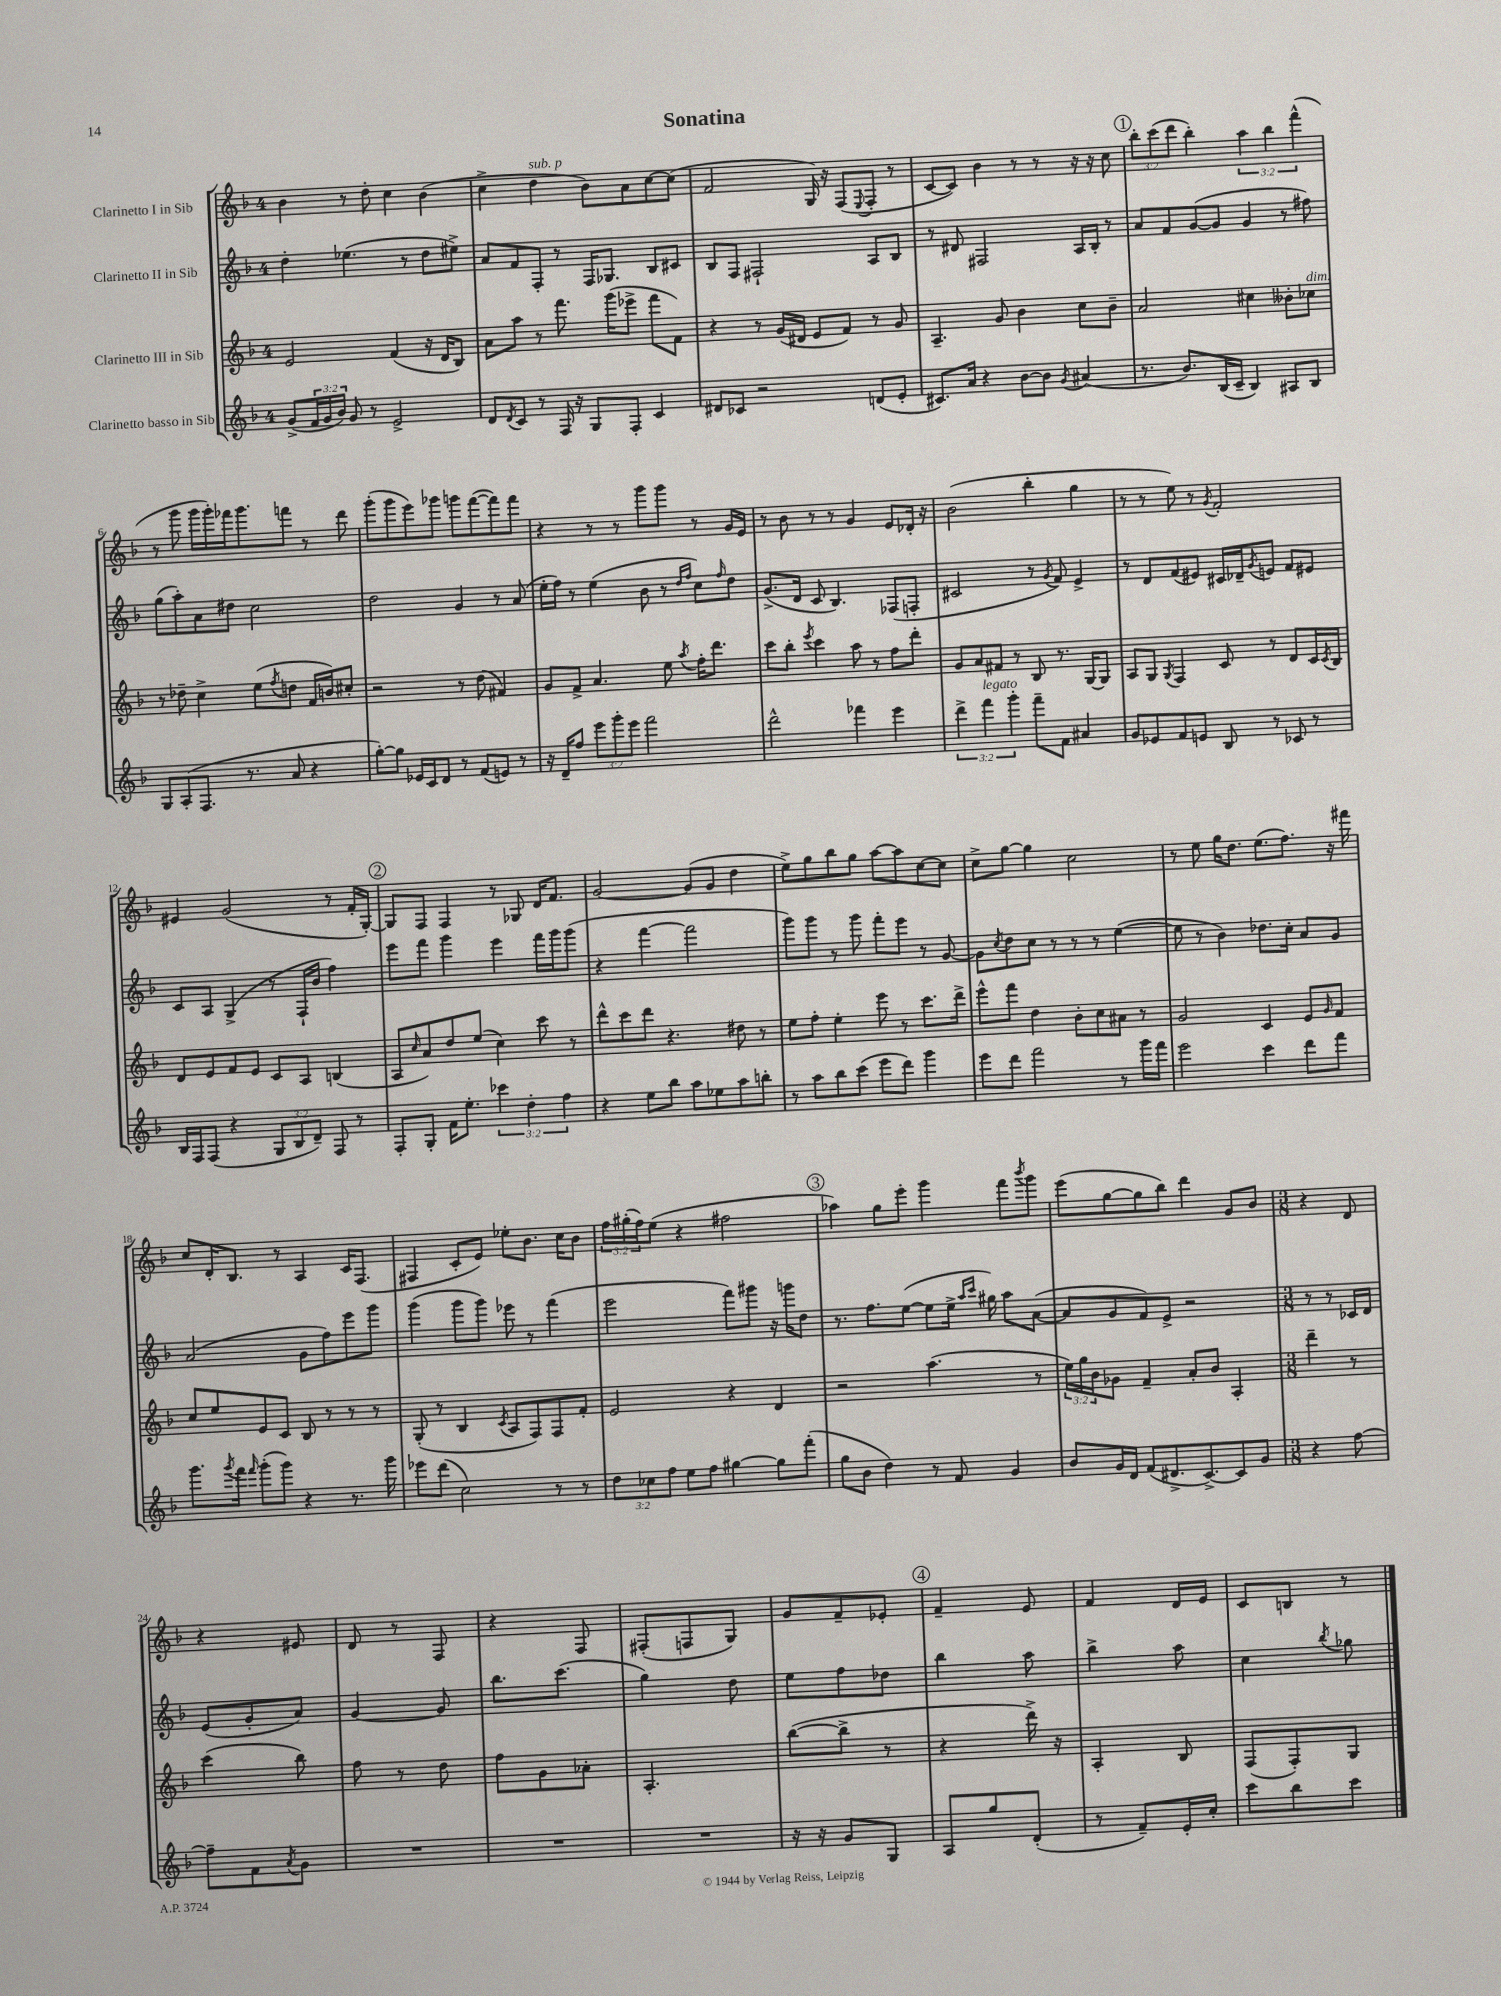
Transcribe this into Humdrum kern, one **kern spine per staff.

**kern	**kern	**kern	**kern
*part4	*part3	*part2	*part1
*staff4	*staff3	*staff2	*staff1
*I"Clarinetto basso in Sib	*I"Clarinetto III in Sib	*I"Clarinetto II in Sib	*I"Clarinetto I in Sib
*clefG2	*clefG2	*clefG2	*clefG2
*k[b-]	*k[b-]	*k[b-]	*k[b-]
*M4/4	*M4/4	*M4/4	*M4/4
=1	=1	=1	=1
(8g^/L	2e/	4dd'\	4b-\
24f/L	.	.	.
24g/	.	.	.
24b-/JJ)	.	.	.
8g/	.	(4.ee-X\	8r
8r	.	.	8dd'\
2e^/	(4f/	.	4cc\
.	.	8r	.
.	16r	8dd\L	(4b-\
.	16d/KL	.	.
.	8B-/J)	8ee#X^\J)	.
=2	=2	=2	=2
8d/L	8a\L	8a/L	4cc^\
8qd/	.	.	.
8c/J	8aa\J	8f/	.
!	!	!	!LO:TX:a:i:t=sub. p
8r	8r	8F'/J	4dd\
16F/	8.fff\	8r	.
16r	.	.	.
8G/L	.	16F/KL	8b-\L)
.	(16ggg\KL	8.G-X/J	.
8F'/J	8eee-X^\J	.	8a\
4c/	8fff\L	8B-/L	[8cc\
.	8f\J)	8c#X/J	(8cc\J]
=3	=3	=3	=3
8d#X/L	4r	8B-/L	2f/
8c-X/J	.	8F/J	.
2r	8r	2F#X`/	.
.	(16g/LL	.	.
.	16d#X/JJ	.	.
.	8e/L	.	16G/)
.	.	.	16r
.	8f/J)	.	(8F/L
.	.	.	8qqE/
(8dn/L	8r	8A/L	8F'/J
8e'/J	8g/	8B-/J	8r
=4	=4	=4	=4
8.c#X/L)	4.A~/	8r	[8c/L
.	.	8d#X/	8c/J])
16a/Jk	.	.	.
4r	.	2F#X/	4b-\
.	8g/	.	.
[8b-\L	4b-\	.	8r
8b-\J]	.	.	8r
8qg/	.	.	.
(4a#X/	8cc\L	16A/LL	16r
.	.	16B-'/JJ	16r
.	8b-~\J	8r	8cc\
!!LO:REH:place=s1:t=1
=5	=5	=5	=5
8.r	2a/	8a/L	12bb-'\L
.	.	.	(12ccc\
.	.	8f/	.
.	.	.	12ddd\J
8.b-/L)	.	.	.
.	.	([8g/	4bb-'\)
(16B-/L	.	8g/J]	.
16c~/JJ	.	.	.
4B-/)	4cc#X\	4g/	6aa\
.	.	.	6bb-\
8A#X/L	8b--X'\L	8r	.
.	.	.	(6fff^^\
!	!LO:TX:a:i:t=dim.	!	!
8B-/J	8cc-X\J	8ff#X\)	.
!!LO:LB:g=z
=6	=6	=6	=6
8G/L	8r	(8gg\L	8r
(8A'/	8dd-X~\	8aa'\)	8ggg\
8.F/J	4cc^\	8a\	16ggg\LL
.	.	.	16ggg'\)
.	.	8dd#X\J	16fff-X\J
8.r	.	.	8.ggg\
.	(8ee\L	2cc\	.
.	8qff/	.	.
8a/	8ddn\J	.	8fffn\J
4r	16f/LL	.	8r
.	16bn/J)	.	.
.	8cc#X'/J	.	8ddd\
=7	=7	=7	=7
[8gg'\L)	2r	2dd\	(8ggg'\L
8gg\J]	.	.	8ggg\
16e-X/LL	.	.	8eee\)
16c/J	.	.	.
8d/J	.	.	8ggg-X\J
8r	8r	4g/	8gggn\L
(8f/L	(8dd\	.	([8fff\
8en/J)	4f#X/)	8r	8fff\])
8r	.	(8a/	8fff\J
=8	=8	=8	=8
16r	8g/L	16ee'\LL	4r
16d~/KL	.	16ff\JJ)	.
8ff/J	8f^/J	8r	.
12eee\L	4.a/	(4ee\	8r
12ggg'\	.	.	.
.	.	.	8r
12eee\J	.	.	.
2fff\	.	8b-\	8ggg\L
.	8ee\	8r	8ggg\J
.	.	16qqdd/LL	.
.	8qaa/	16qqff/JJ	.
.	16ff'\KL	8cc\L)	8r
.	8.ddd\J	.	.
.	.	16qqff/	.
.	.	8dd\J	16g/LL
.	.	.	16e/JJ
=9	=9	=9	=9
2ddd^^\	8ccc\L	(8.g^/L	8r
.	8bb-'\J	.	8b-\
.	.	16d/Jk	.
.	8qeee/	.	.
.	4ccc\	8c/	8r
.	.	4.B-/)	8r
4fff-X\	8aa\	.	4g/
.	8r	.	.
4eee\	8ff\L	(8F-X/L	8e/L
.	8ddd'\J	8Fn'/J	16d-X'/Jk
.	.	.	16r
=10	=10	=10	=10
6ddd^\	8g/L	2c#X/	(2b-\
.	8a/	.	.
!LO:TX:a:i:t=legato	!	!	!
6fff\	.	.	.
.	8f#X/J	.	.
6ggg'\	.	.	.
.	8r	.	.
8fff~\L	8B-/	8r	4bb-'\
.	.	8qg/	.
8f\J	8.r	8f/)	.
4a#X/	.	4e^/	4gg\
.	[16G/KL	.	.
.	8G/J]	.	.
=11	=11	=11	=11
8g/L	8A/L	8r	8r
8e-X/	8G/J	8d/L	8r
.	8qG/	.	.
8f/	4F/	(8f/	8ee\)
8en/J	.	8e#X/J)	8r
.	.	.	8qg/
8B-/	8c/	16c#X/LL	2f'/
.	.	16d-X~/J	.
.	.	8qg/	.
8r	8r	8en/J	.
8c-X/	8d/L	8f/L	.
8r	16c/L	8e#X/J	.
.	8qc/	.	.
.	16B-/JJ	.	.
!!LO:LB:g=z
=12	=12	=12	=12
16B-/LL	8d/L	8c/L	4e#X/
16F/J	.	.	.
(8F/J	8e/	8A/J	.
4r	8f/	(4G^/	(2g/
.	8e/J	.	.
12G/L	8c/L	8r	.
12B-/	.	.	.
.	8A/J	16F`/LL	.
12d~/J)	.	.	.
.	.	16b-/JJ	.
8F/	(4Bn/	4ff\)	8r
8r	.	.	16f'/LL
.	.	.	[16G'/JJ)
!!LO:REH:place=s1:t=2
=13	=13	=13	=13
8F'/L	8A/L	8eee\L	8G/L]
.	16qqcc/	.	.
8G'/J	8a/)	8fff\J	8F/J
16f\KL	8dd/	4ggg\	4F/
8.ee'\J	.	.	.
.	(8ee/J	.	.
6ccc-X\	4cc\)	4eee\	8r
.	.	.	8G-X/
6dd'\	.	.	.
.	8ccc\	16fff\LL	16d/KL
.	.	16ggg\J	8.f/J
6ff\	.	.	.
.	8r	(8ggg\J	.
=14	=14	=14	=14
4r	8ddd^^\L	4r	[2g/
.	8ccc\	.	.
8ee\L	8ddd\J	[4fff\	.
8bb-\J	4.r	.	.
8aa\L	.	2fff\]	(8g/L]
8ee-X\	.	.	8g/J
8aa\	8dd#X\	.	4dd\
8bbn'\J	8r	.	.
=15	=15	=15	=15
8r	8ee\L	8ggg\L)	8ee^\L)
8aa\L	8ff'\J	8ggg\J	8gg\
8bb-\	4ee'\	8r	8bb-\
(8ccc\J	.	8ggg\	8gg\J
8eee\L	8eee\	8fff'\L	[8aa\L
8ddd\J)	8r	8eee\J	8aa\]
4ggg\	8.ccc\L	8r	[8cc\
.	.	[8g/	8cc\J]
.	16ddd^\Jk	.	.
=16	=16	=16	=16
8eee\L	8eee^^\L	8g\L]	8cc^\L
.	.	8qcc/	.
8ddd\J	8fff\J	8dd\	[8gg\J
2fff\	4dd\	8cc\J	4gg\]
.	.	8r	.
.	8b-'\L	8r	2cc\
.	8cc\	8r	.
8r	8a#X\J	([4ee\	.
16ggg\LL	8r	.	.
16fff\JJ	.	.	.
=17	=17	=17	=17
2eee\	2g/	8ee\]	8r
.	.	8r	8ee\
.	.	4b-\)	16gg\KL
.	.	.	8.dd\J
4ccc\	4c/	8.dd-X\L	(8.ee\L
.	.	16cc'\Jk	8.ff\J)
8ddd\L	8e/L	8a/L	.
.	16qqg/	.	.
8fff\J	8f/J	8g/J	16r
.	.	.	16fff#X\
!!LO:LB:g=z
=18	=18	=18	=18
8.ggg\L	8cc/L	(2a/	8cc/L
.	8ee/	.	16d'/K
8qggg/	.	.	.
16fff\Jk	.	.	8.B-/J
16qqfff/	.	.	.
(8ggg'\L	8e/	.	.
8ggg\J)	8c/J	.	8r
4r	8B-/	8g\L	4A/
.	8r	8ff\)	.
8.r	8r	8eee\	16c/KL
.	.	.	(8.F/J
.	8r	8ggg\J	.
16ggg\	.	.	.
=19	=19	=19	=19
8eee-X\L	(8G'/	(4ggg\	4F#X/
(8ddd\J	8r	.	.
2cc\)	4B-/	8ggg\L	8c'/L
.	.	8ggg\J)	8e/J)
.	8qc/	.	.
.	8A/L	8eee-X\	8ee-X'\L
.	8F/)	8r	8.b-\J
8r	8F/	(4fff\	.
.	.	.	16cc\KL
8r	8f'/J	.	8b-\J
=20	=20	=20	=20
12dd\L	2e/	2eee\	24ff\LL
.	.	.	(24gg#X'\
12cc-X\	.	.	24ff\J)
.	.	.	(8ee\J
12ff\J	.	.	.
8ee\L	.	.	4r
8ff\J	.	.	.
[4gg#X\	4r	8fff\L)	2ff#X\
.	.	8ggg#X\J	.
8gg#\L]	4d/	16r	.
.	.	16gggn\KL	.
(8fff'\J	.	8dd\J	.
!!LO:REH:place=s1:t=3
=21	=21	=21	=21
8gg\L	2r	8.r	4aa-X\)
8b-\J	.	.	.
.	.	8.ff\L	.
4dd\)	.	.	8gg\L
.	.	([8ee\J	8eee'\J
8r	(4.aa\	8ee\L]	4ggg\
8f/	.	16ee^\Jk	.
.	.	16qqaa/LL	.
.	.	16qqccc/JJ	.
.	.	16gg#X\)	.
4g/	.	8aa\L	8fff\L
.	.	.	8qbbb-/
.	8r	([8a\J	8ggg\J
=22	=22	=22	=22
8b-/L	24ee\LL)	8a/L]	(8eee\L
.	24gg\	.	.
.	24b-\J	.	.
16g/L	8g-X\J	8g/	[8gg\
16d/JJ	.	.	.
(8f/L	4f~/	8f/)	8gg\]
8.d#X^/	.	8e^/J	8bb-\J)
.	8a'/L	2r	4ddd\
[8.c^/)	.	.	.
.	8b-/J	.	.
8c/]	4A'/	.	8g/L
8g/J	.	.	8b-/J
=23	=23	=23	=23
*M3/8	*M3/8	*M3/8	*M3/8
4r	4ddd~\	8r	4r
.	.	8r	.
[8ff\	8r	16c-X/LL	8d/
.	.	16d/JJ	.
!!LO:LB:g=z
=24	=24	=24	=24
8ff~\L]	(4ccc\	(8e/L	4r
8f\	.	8g'/	.
8qa/	.	.	.
8g\J	8bb-\)	8a/J)	8e#X/
=25	=25	=25	=25
4.r	8ff\	[4g/	8d/
.	8r	.	8r
.	8dd\	8g/]	8F/
=26	=26	=26	=26
4.r	8ff\L	8.bb-\L	4r
.	8g\	.	.
.	.	(8.ccc\J	.
.	8a-X'\J	.	8F/
=27	=27	=27	=27
4.r	4.A'/	4gg\)	(8F#X'/L
.	.	.	8Fn/
.	.	8dd\	8G/J)
=28	=28	=28	=28
16r	([8bb-\L	8ee\L	8g/L
16r	.	.	.
8g/L	8bb-^\J]	8ff\	8f~/
8G/J	8r	8dd-X\J	8e-X'/J
!!LO:REH:place=s1:t=4
=29	=29	=29	=29
8A/L	4r	4bb-\	4f~/
8gg/	.	.	.
(8d'/J	16ddd^\)	8aa\	8e/
.	16r	.	.
=30	=30	=30	=30
8r	4A'/	4bb-^\	4f/
8f~/L)	.	.	.
16e'/L	8B-/	8aa\	16d/LL
16cc'/JJ	.	.	16e/JJ
=31	=31	=31	=31
8ccc\L	(8F/L	4cc\	8c/L
8bb-\	8F'/)	.	8Bn/J
.	.	8qbb-/	.
8ccc\J	8G/J	8gg-X\	8r
==	==	==	==
*-	*-	*-	*-
